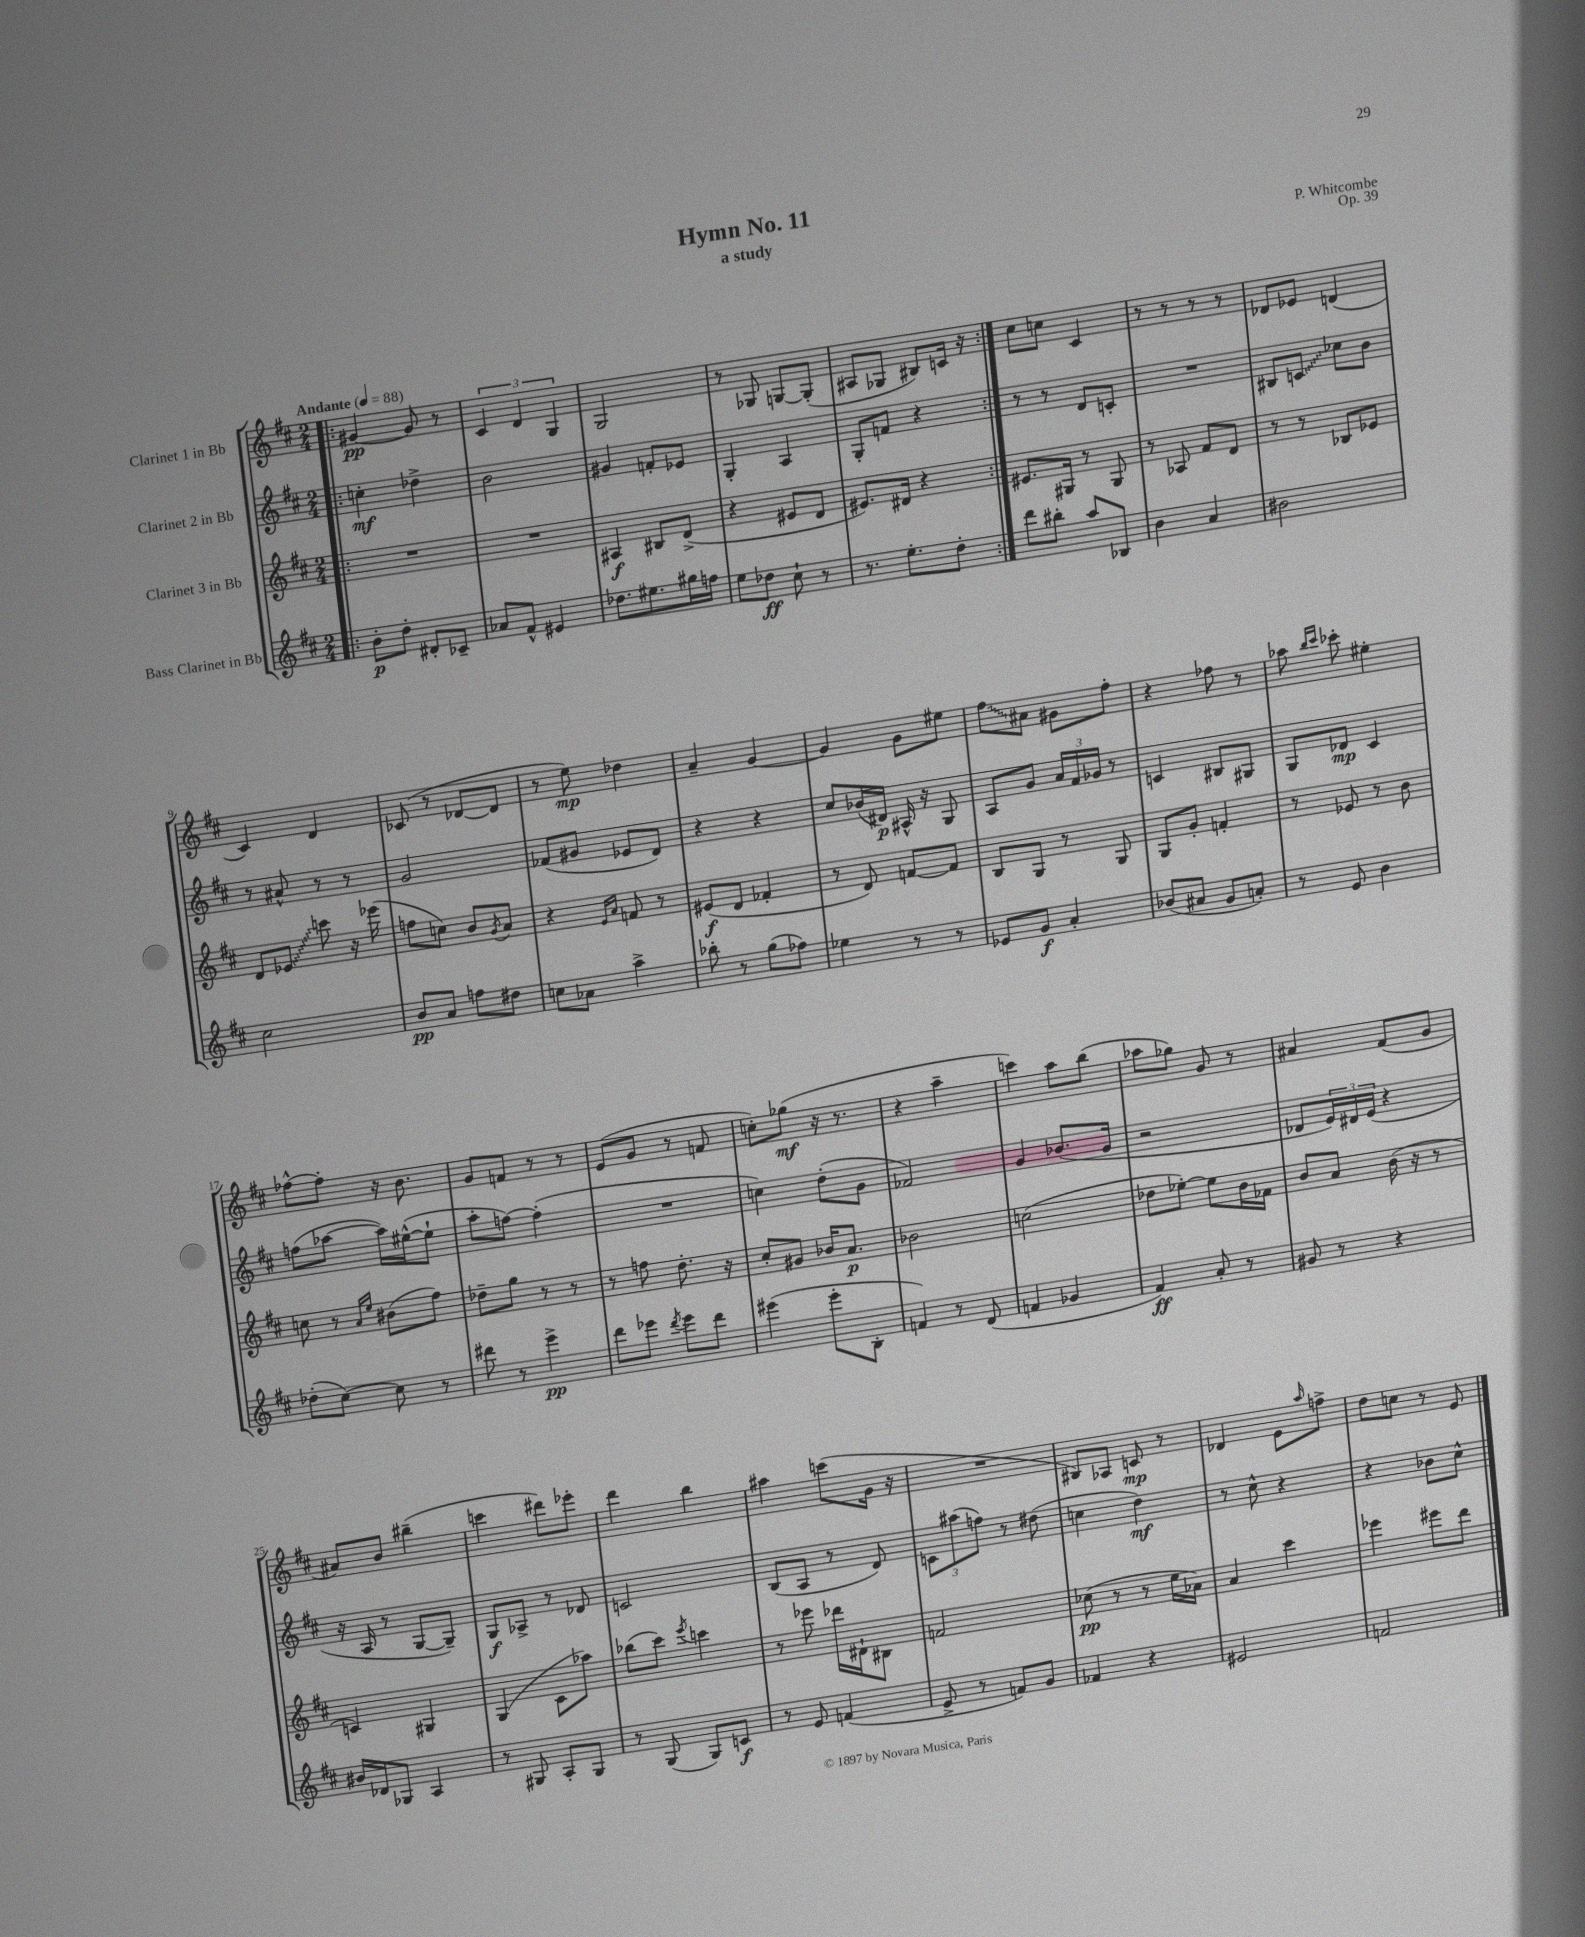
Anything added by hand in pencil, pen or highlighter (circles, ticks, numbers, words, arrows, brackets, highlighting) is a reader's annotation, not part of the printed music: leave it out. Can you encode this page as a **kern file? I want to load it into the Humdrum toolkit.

**kern	**kern	**kern	**kern
*staff4	*staff3	*staff2	*staff1
*clefG2	*clefG2	*clefG2	*clefG2
*k[f#c#]	*k[f#c#]	*k[f#c#]	*k[f#c#]
*M2/4	*M2/4	*M2/4	*M2/4
*MM88	*MM88	*MM88	*MM88
=!|:	=!|:	=!|:	=!|:
8b'\L	2r	4cc'\	[4g#/
8dd'\J	.	.	.
8d#'/L	.	4dd-^\	8g#/]
8c-~/J	.	.	8r
=	=	=	=
8a-/L	2r	2b\	6c#/
8f#^^/J	.	.	.
.	.	.	6d/
4e#/	.	.	.
.	.	.	6G/
=	=	=	=
8.dd-\L	4A#/	4g#/	2G/
8.ee#\	.	.	.
.	8B#/L	8f'/L	.
16gg#\L	(8d^/J	8e-/J	.
16ff\JJ	.	.	.
=	=	=	=
8ee\L	4r	4G'/	8r
8dd-\J	.	.	8G-/
8cc#`\	8e#/L	4A/	[8G/L
8r	8d/J	.	(8G'/]J
=	=	=	=
8.r	8.e#/L)	8G'/L	8A#/L
.	.	8f/J	8G-/J
8.ee'\L	16d#/Jk	.	.
.	4r	4r	8B#/L)
8dd'\J	.	.	16c/Jk
.	.	.	16r
=:|!	=:|!	=:|!	=:|!
8ddd\L	8.e#/L	8r	8cc#\L
8bb#'\J	.	8r	8cc\J
.	16G#/Jk	.	.
8aa/L	8r	8d/L	4c#/
8B-/J	8G#/	8c'/J	.
=	=	=	=
4b\	8r	2r	8r
.	8A-/	.	8r
4a/	8f#/L	.	8r
.	8d/J	.	8r
=	=	=	=
2b#\	8r	8B#/L	8d-/L
.	8r	8c/J	8e-/J
.	8B-/L	8cc-\L	(4d/
.	8e-/J	8b\J	.
=	=	=	=
2cc#\	8d/L	8r	4c#/)
.	8e-/J	8a#^^/	.
.	8ccc\	8r	4d/
.	16r	8r	.
.	(16eee-\	.	.
=	=	=	=
8b/L	8ff\L	2g/	(8c-/
8a/J	8cc\J)	.	8r
8ff\L	8b/L	.	[8d-/L
.	8qg/	.	.
8dd#\J	8a/J	.	8d-/]J
=	=	=	=
8cc\L	4r	(8f-/L	8r
8a-\J	.	8g#/J	8ee\)
.	16qqe/LL	.	.
.	16qqa/JJ	.	.
4aa^\	8f/	8e-/L	4dd-\
.	8r	8d/J)	.
=	=	=	=
8bb-'\	(8e#/L	4r	4a~/
8r	8d/J	.	.
(8gg\L	4f-'/	4r	[4g/
8ff-\J)	.	.	.
=	=	=	=
4ee-\	8r	8cc#/L	4g/]
.	8d/)	(16b-/L	.
.	.	16d#/JJ)	.
8r	[8f/L	16A#^^/	8g\L
.	.	16r	.
8r	8f/]J	8G/	8ee#\J
=	=	=	=
8e-/L	8B/L	8A/L	8ff#\L
8g/J	8G/J	8g/J	8a#\J
4a'/	8r	24a/LL	8g#\L
.	.	24f#/	.
.	.	24g-/JJ	.
.	8G/	8r	8ff#'\J
=	=	=	=
(8b-/L	8G/L	4c/	4r
8a#/J	8g'/J	.	.
8g/L	4f'/	8B#/L	8ff-\
8a'/J)	.	8G#/J	8r
=	=	=	=
8r	8r	8G/L	8aa-\
.	.	.	16qqbb/LL
.	.	.	16qqccc#/JJ
8e/	8e-/	8d-/J	8ccc-'\
4b\	8r	4c#/	4ee#'\
.	8b\	.	.
=	=	=	=
(8dd-'\L	8cc\	(8ff\L	[8ff-^^\L
[8cc#\J)	8r	[8aa-\J	8ff-'\]J
.	16qqa/LL	.	.
.	16qqee/JJ	.	.
8cc#\]	(8b#\L	16aa-\]LL)	16r
.	.	([16ee#^^\J	8.b\
8r	8ff#\J)	8ee#`\]J	.
=	=	=	=
8ddd#\	8dd-~\L	8aa'\L	8g/L
8r	8gg\J	[8ff\J)	8f/J
4eee^\	8r	(4ff'\]	8r
.	8r	.	8r
=	=	=	=
8ddd\L	8r	2r	(8e/L
8eee-\J	8ff\	.	8g/J
8qddd/	.	.	.
8eee-\L	8.dd'\	.	8r
8ddd\J	.	.	8f/
.	16r	.	.
=	=	=	=
(4eee#\	8cc#'/L	4cc\)	8cc'\L)
.	8g#/J	.	(8gg-\J
8eee#'\L	16b-/LK	(8dd'\L	16r
.	8.a/J	.	8.r
8B'\J	.	8g\J	.
=	=	=	=
4f/)	2b-\	2f-/)	4r
8r	.	.	4aa~\
(8d/	.	.	.
=	=	=	=
4f/	(2cc\	4g/	4ccc\)
4g-/	.	(8.b-/L	8aa\L
.	.	.	(8bb\J
.	.	16g/Jk	.
=	=	=	=
4f#/)	8dd-\L	2r	8aa-\L
.	[8ee-'\J)	.	8gg-\J)
8a'/	8ee-\]L	.	8g/
8r	16b\L	.	8r
.	16f-\JJ	.	.
=	=	=	=
8g#/	8b/L	8d-/L	4a#/
8r	8a/J	24e/L)	.
.	.	24d#/	.
.	.	(24e/JJ	.
4r	(16b\	4r	(8f#/L
.	16r	.	.
.	8r	.	8g/J
=	=	=	=
16b#/LL	4c/)	16r	8a#/L)
16d-/J	.	16A/	.
8G-/J	.	8r	8b/J
4A/	4G#/	[8G/L	(4bb#~\
.	.	8G~/]J)	.
=	=	=	=
8r	(4G/	8G/L	4ccc\
8G#/	.	8A-^/J	.
8A'/L	8c#\L	8r	8ddd#\L)
8G#/J	8aa-\J)	8d-/	8eee-'\J
=	=	=	=
8r	(8bb-\L	2c/	4ddd\
(8G/	8ccc#\J)	.	.
.	8qeee/	.	.
8G/L)	4ccc\	.	4bb\
8c/J	.	.	.
=	=	=	=
8r	8r	(8B/L	4aa#\
8e/	8eee-\	8A/J	.
(4f/	16ddd-\LL	8r	(8ccc\L
.	16d#`\J	.	.
.	8B#\J	8d/)	16g\Jk
.	.	.	16r
=	=	=	=
8e^/	2f/	12c\L	2r
.	.	(12aa#\	.
8r	.	.	.
.	.	12ff\J)	.
8f/L)	.	8r	.
8g/J	.	(8dd#\	.
=	=	=	=
4f-/	(8cc-\	4cc\	8B#/L)
.	8r	.	8A-/J
4r	8r	4dd\)	8c/
.	16ee\LL	.	8r
.	16a-\JJ)	.	.
=	=	=	=
2e#/	4a/	8r	4d-/
.	.	8cc#^^\	.
.	4ccc#\	4r	8e\L
.	.	.	16qqaa/
.	.	.	8ff^\J
=	=	=	=
2f/	4eee-\	4r	8dd\L
.	.	.	8cc\J
.	8eee#\L	8b-\L	8r
.	8ddd\J	8cc#^^\J	8e/
==	==	==	==
*-	*-	*-	*-
